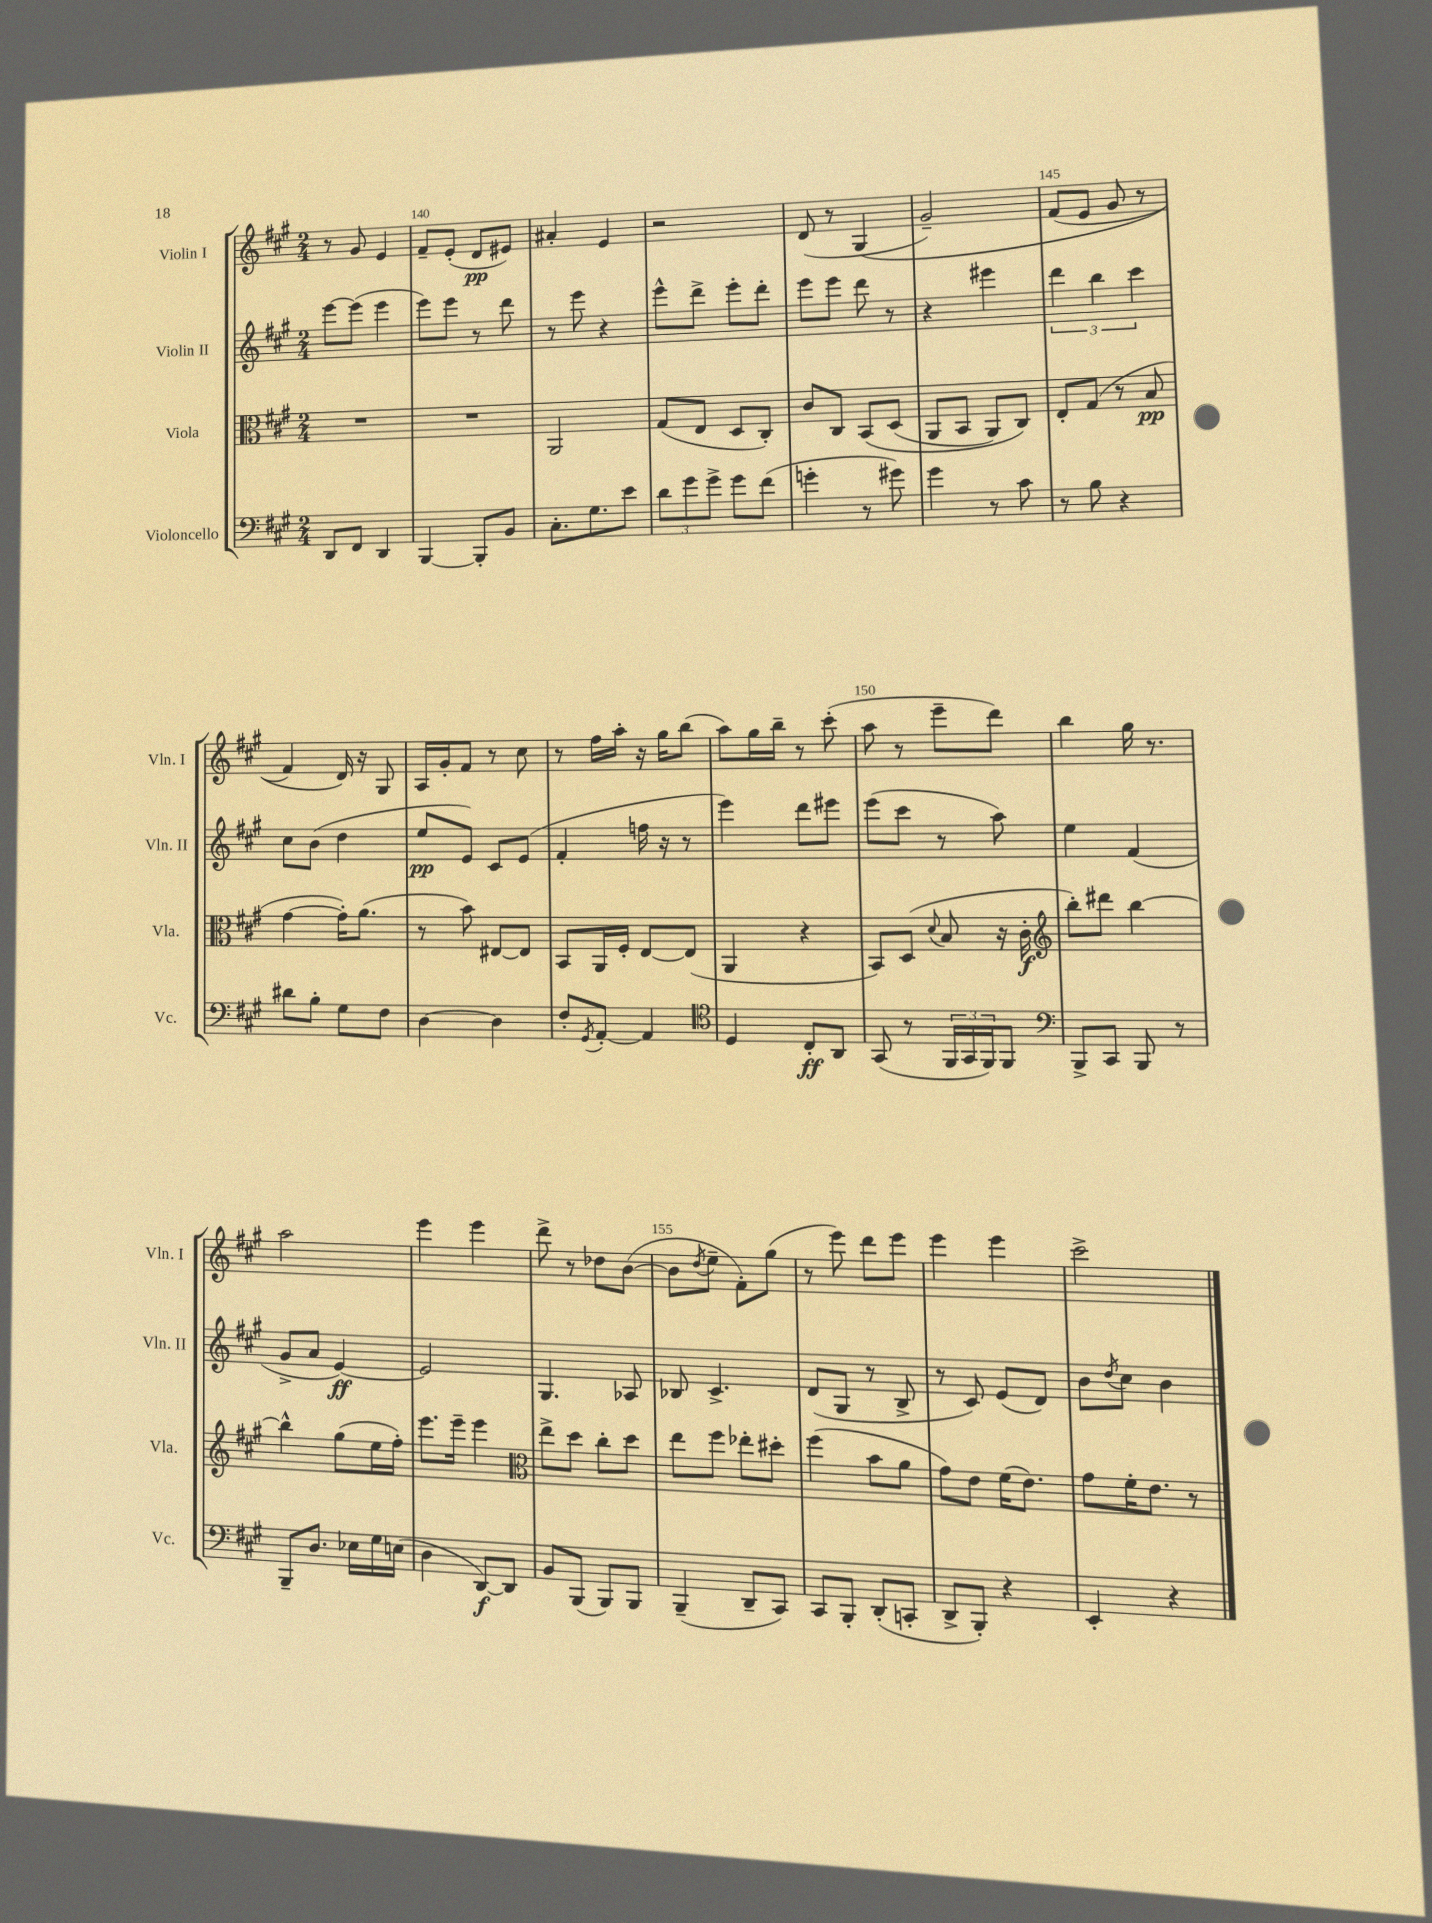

**kern	**kern	**kern	**kern
*staff4	*staff3	*staff2	*staff1
*clefF4	*clefC3	*clefG2	*clefG2
*k[f#c#g#]	*k[f#c#g#]	*k[f#c#g#]	*k[f#c#g#]
*M2/4	*M2/4	*M2/4	*M2/4
8DD/L	2r	[8eee\L	8r
8FF#/J	.	(8eee\]J	8g#/
4DD/	.	4eee\	4e/
=	=	=	=
[4BBB/	2r	8eee\L)	8f#~/L
.	.	8eee\J	(8e'/J
8BBB'/]L	.	8r	8d/L
8BB/J	.	8ddd\	8e#/J)
=	=	=	=
8.C#'\L	2AA/	8r	4a#'/
.	.	8eee\	.
8.G#\	.	.	.
.	.	4r	4e/
8e\J	.	.	.
=	=	=	=
12d\L	(8G#/L	8eee^^\L	2r
12g#\	.	.	.
.	8E/J	8ddd^\J	.
12g#^\J	.	.	.
8g#\L	8D/L	8eee'\L	.
(8f#\J	8C#'/J)	8ddd'\J	.
=	=	=	=
4g'\	8c#/L	8eee\L	(8d/
.	8C#/J	8eee\J	8r
8r	&(8BB/L	8ddd\	&(4G#/
8g#\)	(8D/J	8r	.
=	=	=	=
4g#\	8AA/L	4r	2g#~/)
.	8BB/J	.	.
8r	8AA/L)	4eee#\	.
8c#\	8C#/J&)	.	.
=	=	=	=
8r	8E'/L	6ddd\	(8f#/L
8B\	(8G#/J	.	8e/J
.	.	6bb\	.
4r	8r	.	8g#/
.	.	6ccc#\	.
.	8B/	.	8r
=	=	=	=
8d#\L	[4g#\	8cc#\L	4f#/)
8B'\J	.	(8b\J	.
8G#\L	16g#'\]LK)	4dd\	16d/&)
.	(8.a\J	.	16r
8F#\J	.	.	8G#/
=	=	=	=
[4D\	8r	8ee/L	16A/LL
.	.	.	16g#'/J
.	8b\)	8e/J)	8f#/J
4D\]	[8E#/L	8c#/L	8r
.	8E#/]J	(8e/J	8cc#\
=	=	=	=
8F#'/L	8BB/L	4f#'/	8r
8qGG#/	.	.	.
[8AA'/J	16AA/L	.	16ff#\LL
.	16F#'/JJ	.	16aa'\JJ
4AA/]	[8E/L	16ff\	16r
.	.	16r	16gg#\LK
.	(8E/]J	8r	(8bb\J
=	=	=	=
*clefC4	*	*	*
4D/	4AA/	4eee\)	8aa\L)
.	.	.	16gg#\L
.	.	.	16bb~\JJ
8C#'/L	4r	8ddd\L	8r
8AA/J	.	8eee#\J	(8ccc#'\
=	=	=	=
(8GG#/	8BB/L)	(8eee\L	8aa\
8r	(8D/J	8ccc#\J	8r
.	8qqd/	.	.
24FF#/LL	8B/	8r	8eee~\L
24GG#/	.	.	.
24FF#/J)	.	.	.
8FF#/J	16r	8aa\)	8ddd\J)
.	16c#'\	.	.
=	=	=	=
*clefF4	*clefG2	*	*
8BBB^/L	8bb'\L)	4ee\	4bb\
8CC#/J	8ddd#\J	.	.
8BBB/	[4bb\	(4f#/	16gg#\
.	.	.	8.r
8r	.	.	.
=	=	=	=
8BBB~/L	4bb^^\]	8g#^/L	2aa\
8.D/J	.	8a/J	.
.	(8gg#\L	[4e/)	.
16E-\LL	.	.	.
16G#\	16ee\L	.	.
(16E\JJ	16ff#'\JJ)	.	.
=	=	=	=
4D\	8.eee\L	2e/]	4eee\
.	16eee~\Jk	.	.
[8DD/L)	4eee\	.	4eee\
8DD/]J	.	.	.
=	=	=	=
*	*clefC3	*	*
8BB/L	8ee^\L	4.G#/	8ddd^\
(8BBB/J	8dd\J	.	8r
8BBB/L)	8cc#'\L	.	8dd-\L
8BBB/J	8dd\J	8A-/	([8b\J
=	=	=	=
(4BBB~/	8ee\L	8B-/	8b\]L
.	.	.	8qdd/
.	8ff#\J	4.c#^/	8ee~\J
8DD~/L	8ee-'\L	.	8f#'\L)
8CC#/J)	8dd#'\J	.	(8gg#\J
=	=	=	=
8CC#/L	(4ff#\	(8d/L	8r
8BBB'/J	.	8G#/J	8eee\)
(8DD'/L	8b\L	8r	8ddd\L
8CC'/J	8a\J	8B^/	8eee\J
=	=	=	=
8DD^/L	8g#\L)	8r	4eee\
8BBB'/J)	8e\J	8c#/)	.
4r	(16f#\LK	(8e/L	4eee\
.	8.e\J)	.	.
.	.	8d/J)	.
=	=	=	=
4EE'/	8g#\L	8b\L	2ccc#^\
.	.	8qdd/	.
.	16f#'\K	8cc#\J	.
.	8.e\J	.	.
4r	.	4b\	.
.	8r	.	.
==	==	==	==
*-	*-	*-	*-
